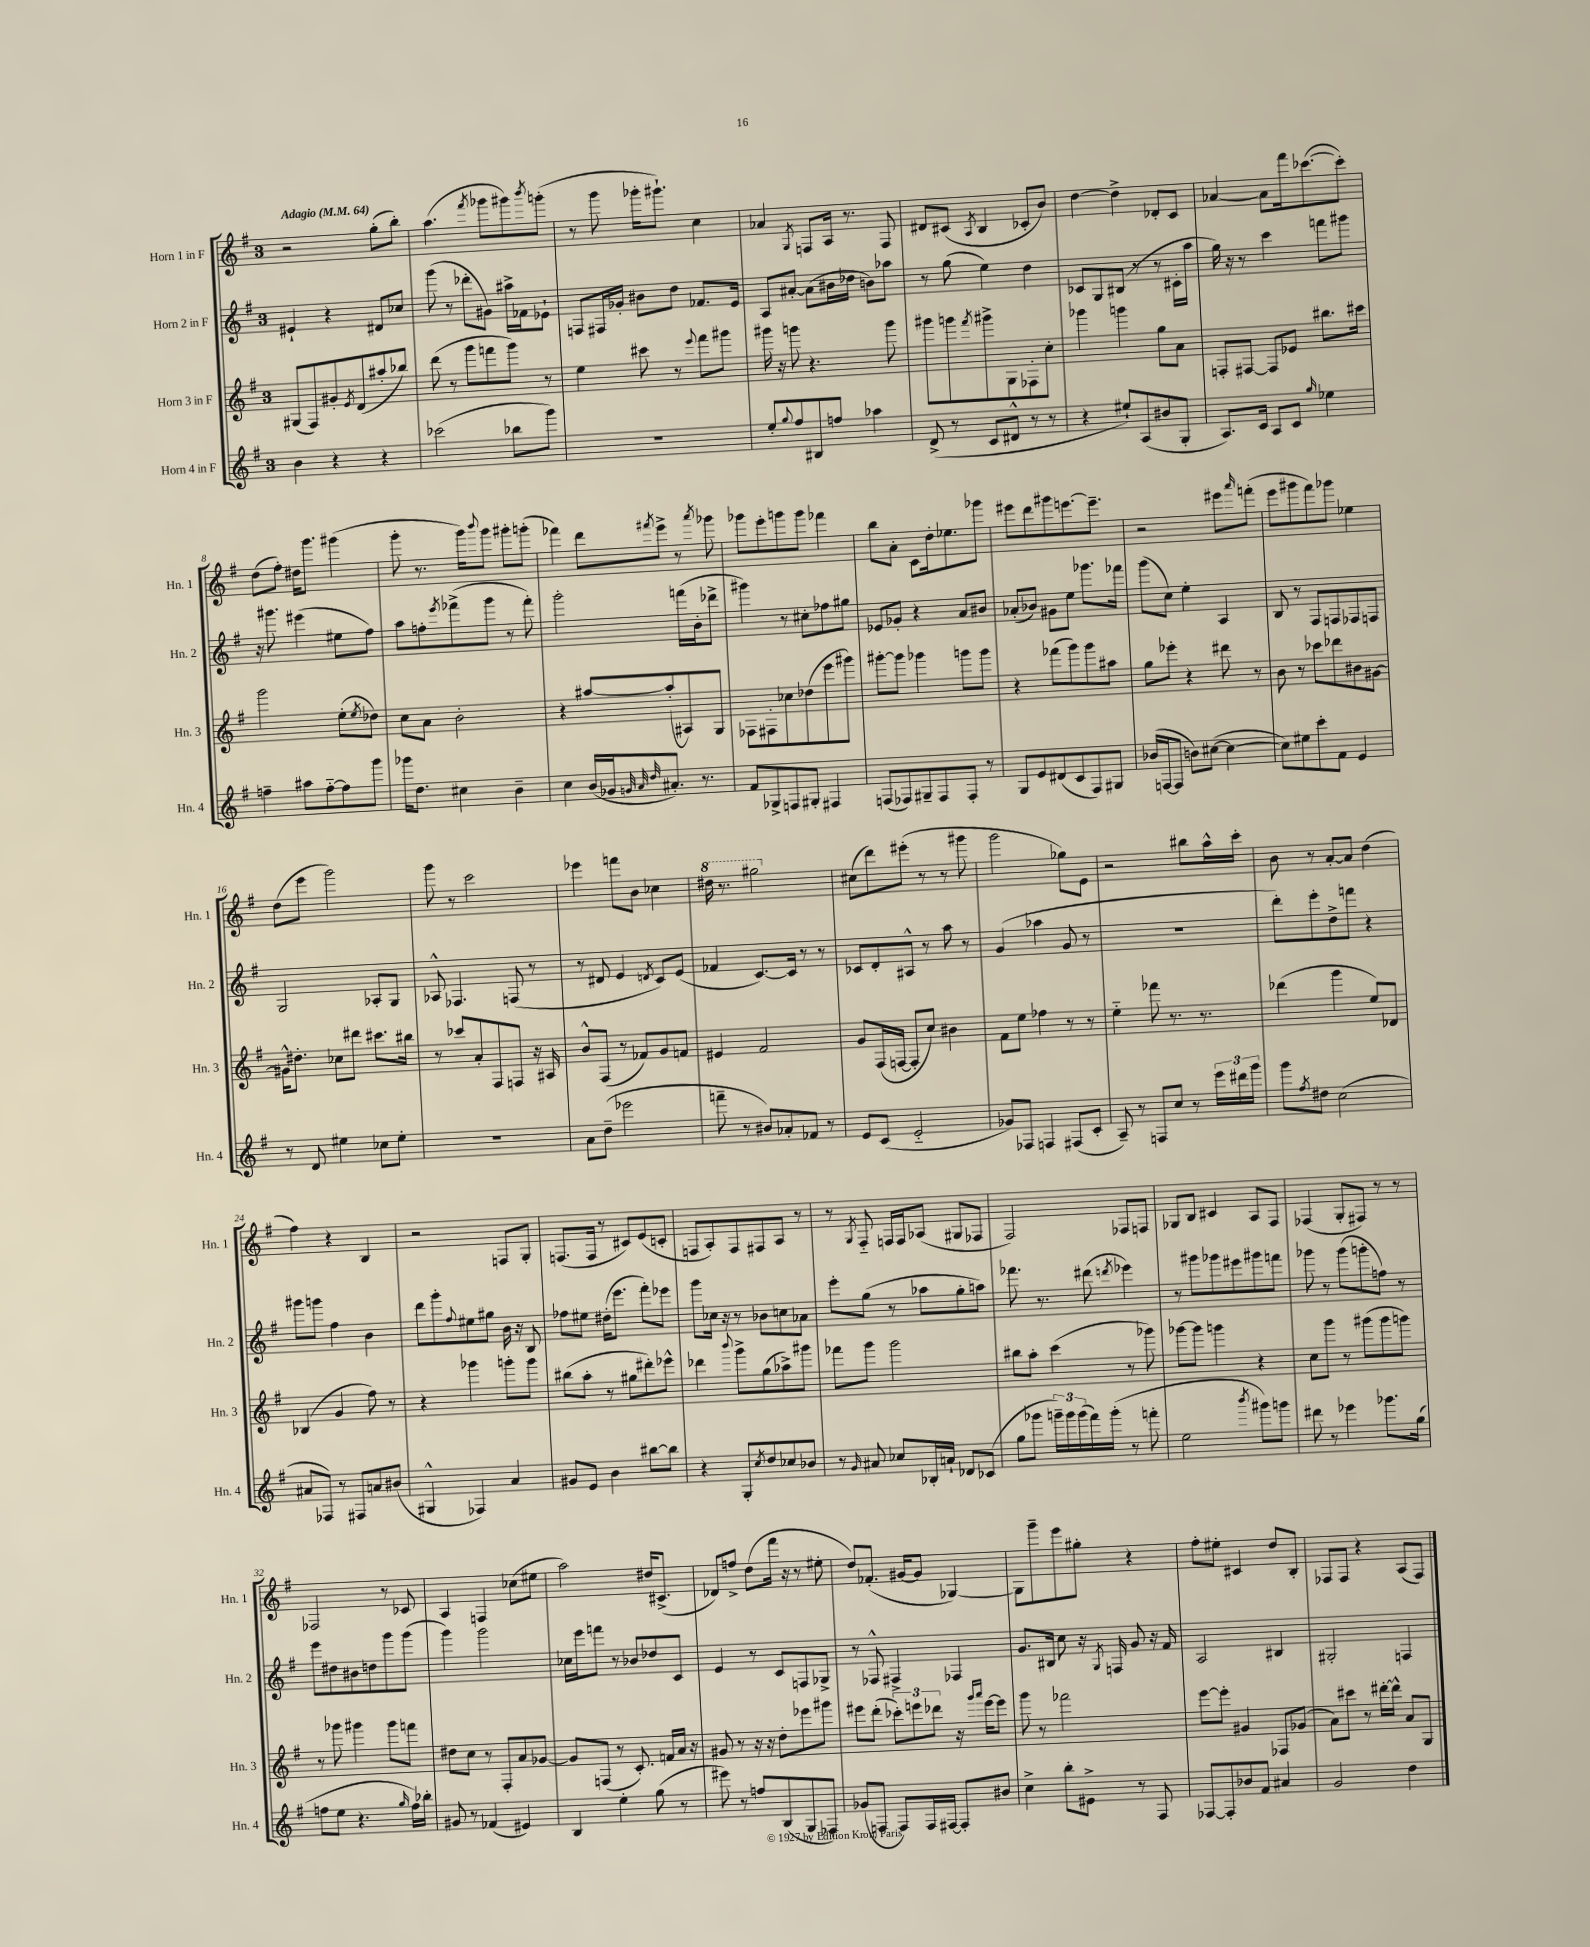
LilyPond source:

<<
\new StaffGroup <<
\new Staff = "s0" \with { instrumentName = "Horn 1 in F" shortInstrumentName = "Hn. 1" } {
    \clef treble \key g \major \once \override Staff.TimeSignature.style = #'single-digit \time 3/4 \tempo "Adagio" 4 = 64
    r2 g''8-.( b''8-.) |
    a''4.( \acciaccatura { fis'''8 } ges'''8 gis'''8) \acciaccatura { b'''8 } g'''8-.( |
    r8 g'''8 ges'''16-. gis'''8.-!) c''4 |
    aes'4 \acciaccatura { g8 } f8 a16 r8. f8 |
    dis'8 cis'8( \acciaccatura { a8 } b4 ces'8-. b'8) |
    d''4~ d''4-> des'8-. c'8 |
    aes'4~ aes'8 fis'''16 ces'''8.~( ces'''8-.) |
    d''8( fis''8-.) dis''16 g'''8. gis'''4( |
    g'''8-. r8. g'''16) \appoggiatura { b'''8 } g'''8 gis'''8-. g'''8-.( |
    fes'''4) d'''8 \acciaccatura { fis'''8 } e'''8-> r8 \acciaccatura { a'''8 } ges'''8 |
    ges'''8 e'''8-. g'''8 g'''8 fes'''4 |
    b''8 a'8-. c'8 d''16-. ees''8. ges'''8 |
    eis'''8 d'''8 gis'''8 e'''8.~ e'''8.-- |
    r2 eis'''8 \grace { a'''16 } f'''8-.( |
    e'''8 gis'''8 fis'''8) ges'''8 ees''4 |
    d''8( e'''8 g'''2) |
    g'''8 r8 c'''2 |
    ees'''4 f'''8 b'8 ces''4 |
    \ottava #1 dis'''16 r8. gis'''2 \ottava #0 |
    cis''8( d'''8) eis'''8-.( r8 r8 gis'''8 |
    g'''2 ges''8) e'8 |
    r2 bis''8 a''16-^ c'''16-. |
    b'8 r8 a'8~-. a'8 d''4( |
    fis''4) r4 b4 |
    r2 f8 g8-. |
    f8.( f16 r8 cis'8) e'8( c'8-. |
    f8 a8-.) f8 fis8 a8 r8 |
    r8 \acciaccatura { g8 } fis8-_ f16 f16 aes8( gis8 fes8 |
    fis2) fes8 f8 |
    ges8 b8 cis'4 a8 fis8 |
    fes4( g8-. fis8) r8 r8 |
    fes2 r8 ces'8 |
    a4 f4 ces''8( eis''8 |
    a''2) dis''16 cis'8.->( |
    des'8) f''8-> d''8( fis'''16 r16 r8 eis''8-. |
    d''8) fes'8.-.( gis'16~ gis'8 ges4~) |
    ges8 g'''8-- e'''8 gis''8-. r4 |
    fis''8-. eis''8-. cis'4 d''8 b8-. |
    fes8 fes8 r4 a8( fes8) \bar "|." |
}
\new Staff = "s1" \with { instrumentName = "Horn 2 in F" shortInstrumentName = "Hn. 2" } {
    \clef treble \key g \major \once \override Staff.TimeSignature.style = #'single-digit \time 3/4
    eis'4-! r4 dis'8 ces''8 |
    g'''8( r8 des'''8-. gis'8) ais''16-> fes'16 ees'8-! |
    f8 fis16 ges'16-. bis'8 d''8 fes'8. e'16 |
    a8 ais'8~-. ais'8( bis'16 des''16 b'8) aes''8 |
    r8 g''8( e''4) d''4 |
    ces'8 g8 bis8( r8 r8 cis'16-. a''16 |
    g''16) r16 r8 c'''4 f'''8 gis'''8 |
    r16 gis'''8. eis'''4( eis''8 fis''8) |
    a''8 f''8-. \acciaccatura { e'''8 } fes'''8->( g'''8 r8 fes'''8-.) |
    g'''2-. f'''16( b'16-. des'''8-> |
    gis'''4) r8 cis''8-. fes''8 gis''8 |
    ees'8 ges'8-. r4 a'8 bis'8 |
    aes'8-.( bes'8) gis'8 e''8 ges'''8. fes'''16 |
    g'''8( c''8) e''4-. a4 |
    b8 r8 fis8 f8 fes8 f8 |
    g2 aes8-. g8 |
    aes8-^ fes4. f8( r8 |
    r8 dis'8 e'4 \acciaccatura { d'8 } c'8) e'8( |
    fes'4 c'8.~) c'16 r8 r8 |
    ces'8 d'8-. ais8-^ r8 a''8 r8 |
    g'4( aes''4 g'8 r8 |
    R2. |
    d'''8-.) e'''8-. d''8-> f'''8 r4 |
    gis'''8 g'''8 fis''4 b'4 |
    d'''8 g'''8-. \appoggiatura { fis''8 } eis''8 gis''8 b'16 r16 b8 |
    fes''8 eis''8 dis''16-.( e'''8. fis'''8-.) ees'''8 |
    g'''8 ces''16 r16 r8 bes'8 c''8 aes'8 |
    e'''8-. g''8( r8 aes''8 g''8-. a''8) |
    fes'''8. r8. dis'''8( \acciaccatura { d'''8 } ees'''4) |
    r8 gis'''8 ges'''8 eis'''8 gis'''8 f'''8 |
    ges'''8 r8 ges'''8( g'''8-. f''8) r8 |
    e'''8 dis''8 bis'8 d''8 g'''8 g'''8( |
    g'''4) g'''2 |
    ces''16 e'''16 f'''8 r8 bes'8 des''8 c'8 |
    e'4 r8 c'8 f8 ges8-> |
    r8 fes8-^ fis4-> fes4 |
    g'8. bis16 c''8 r16 \acciaccatura { g8 } f16 g'8 r16 fis'16 |
    a2 bis4 |
    gis2-. f4 \bar "|." |
}
\new Staff = "s2" \with { instrumentName = "Horn 3 in F" shortInstrumentName = "Hn. 3" } {
    \clef treble \key g \major \once \override Staff.TimeSignature.style = #'single-digit \time 3/4
    gis8( fis8) gis'8-. \acciaccatura { e'8 } d'8( ais''8-. bes''8) |
    d'''8( r8 g'''8 f'''8 g'''8) r8 |
    e''4 cis'''8 r8 \appoggiatura { e'''8 } fis'''8 gis'''8 |
    gis'''16 r16 g'''8 r4. g'''8 |
    gis'''8 g'''8 \acciaccatura { fis'''8 } gis'''8-> g8 fes8-. c''8-. |
    ges'''4 g'''4 g''8 a'8 |
    f8-. fis8~ fis8 ees'8 bis''8. cis'''16 |
    g'''2 e''8-.( \acciaccatura { e''8 } des''8) |
    c''8 a'8 b'2-. |
    r4 ais''8~ ais''8-.( ais8) g8 |
    fes8 fis8-. ces''8 des''8( e'''8 gis'''8) |
    gis'''8~-. gis'''8 ges'''4 g'''8 g'''8 |
    r4 fes'''8( g'''8) g'''8 ais''8 |
    g''8 ees'''8-. r4 dis'''8 r8 |
    b'8 r8 ces'''8 des'''8 bis'8 gis'8~ |
    gis'16-^ dis''8.-. ces''8 dis'''8 cis'''8. bis''16 |
    r8 ces'''8 a'8-. fis8 f8 r16 ais16 |
    b'8-^ fis8( r8 fes'8) g'8 f'8 |
    eis'4 fis'2 |
    g'8 fis16( f16~ f8-. c''8) bis'4 |
    fis'8 e''8 fes''4 r8 r8 |
    e''4-_ fes'''8 r8. r8. |
    des'''4( g'''4 e''8) des'8 |
    bes4( g'4 fis''8) r8 |
    r4 ges'''4 g'''8-. g'''8 |
    bis''8( a''8-. r8 gis''8 dis'''8-.) ees'''8-^ |
    des'''4 \appoggiatura { b'''8 } g'''8-> g''8( aes''8->) gis'''8 |
    fes'''8 g'''8 g'''2 |
    bis''8 a''8-. c'''4( r8 ges'''8) |
    ges'''8~ ges'''8 g'''4 r4 |
    c''8 g'''8 r8 gis'''8( gis'''8 g'''8) |
    r8 ges'''8 gis'''4 gis'''8 f'''8 |
    dis''8 c''8 r8 fis8-. a'8 ges'8~ |
    ges'8 f8( r8 c'8.-.) f'16 a'16 r16 |
    gis'8 r8 r16 r16 d''8-. ees'''8 gis'''8 |
    eis'''8 d'''8-.( \tuplet 3/2 { ces'''8-.) e'''8 des'''8 } r16 \grace { g'''16 a'''16 } e'''16~ e'''8 |
    g'''8 r8 fes'''2 |
    e'''8~ e'''8-. gis'4 fes8 ges'8( |
    a'8) cis'''8 r8 dis'''16~-. dis'''16-^ a'8 g8 \bar "|." |
}
\new Staff = "s3" \with { instrumentName = "Horn 4 in F" shortInstrumentName = "Hn. 4" } {
    \clef treble \key g \major \once \override Staff.TimeSignature.style = #'single-digit \time 3/4
    b'4 r4 r4 |
    ces'''2( bes''8 g'''8) |
    R2. |
    e''8-. \appoggiatura { g''8 } fis''8 bis8 f''8 aes''4 |
    d'8->( r8 c'8 dis'8-^ r8 r8 |
    r4 eis''8-!) a8( bis'8 g8-. |
    a8.) c'16 a8 c'8 \grace { g''16 } ees''4 |
    f''4-- ais''8 f''8~-_ f''8 g'''8 |
    ges'''16 d''8. cis''4 b'4-- |
    c''4 b'16( ges'16 \grace { g'32 a'32 d''32 } ais'8.-.) r8. |
    fis'8 ges8-> f8 gis8-. fis4 |
    f8( fes8) gis8-- fes8 fes8-. r8 |
    g8 e'8 dis'8( c'8 fis8) gis8 |
    bes'16( f16~ f8 b'8) cis''8~( cis''4~ |
    cis''8) eis''8 c'''8-. fis'8 e'4 |
    r8 d'8 eis''4 ces''8 eis''8-. |
    R2. |
    a'8 d''8--( ees'''2 |
    f'''8-- r8 bis'8) aes'8-. fes'8 r8 |
    e'8 c'8( e'2-_ |
    ges'8) fes8 f4 fis8( c'8-. |
    a8--) r8 f8 c''8 r8 \tuplet 3/2 { e'''16 dis'''16 g'''16 } |
    g'''8 \acciaccatura { fis''8 } dis''8 c''2( |
    ais'8 fes8) r8 fis8 a'8 bis'8( |
    gis4-^ fes4) a'4 |
    gis'8 e'8 b'4 bis''8~ bis''8 |
    r4 g8-. \acciaccatura { c''8 } d''8 ces''8 bes'8 |
    r8 \grace { g'16 } ais'8 ces''8 bes16-. a'16-! des'8 ces'8( |
    g''8 ges'''8 \tuplet 3/2 { g'''16--) g'''16 g'''16( } fis'''16) g'''16-.( r8 f'''8-. |
    e''2 \acciaccatura { b'''8 } gis'''8) g'''8 |
    dis'''8 r8 ees'''4 ges'''8. g''16( |
    f''8 e''8 r4. \grace { g''16 } f''16) bes''16-. |
    gis'8 r8 fes'4( eis'4) |
    b4 e''4-. g''8( r8 |
    eis'''8) r8 f''8 b8( g8 fes8-.) |
    ges'8( f8 f8) f16 fis16~ fis8-. bis'8 |
    c''4-> b''8-. eis'8-> r8 fis8 |
    fes8~ fes8-. bes'8 fis'8 ais'4 |
    g'2 d''4 \bar "|." |
}
>>
>>
